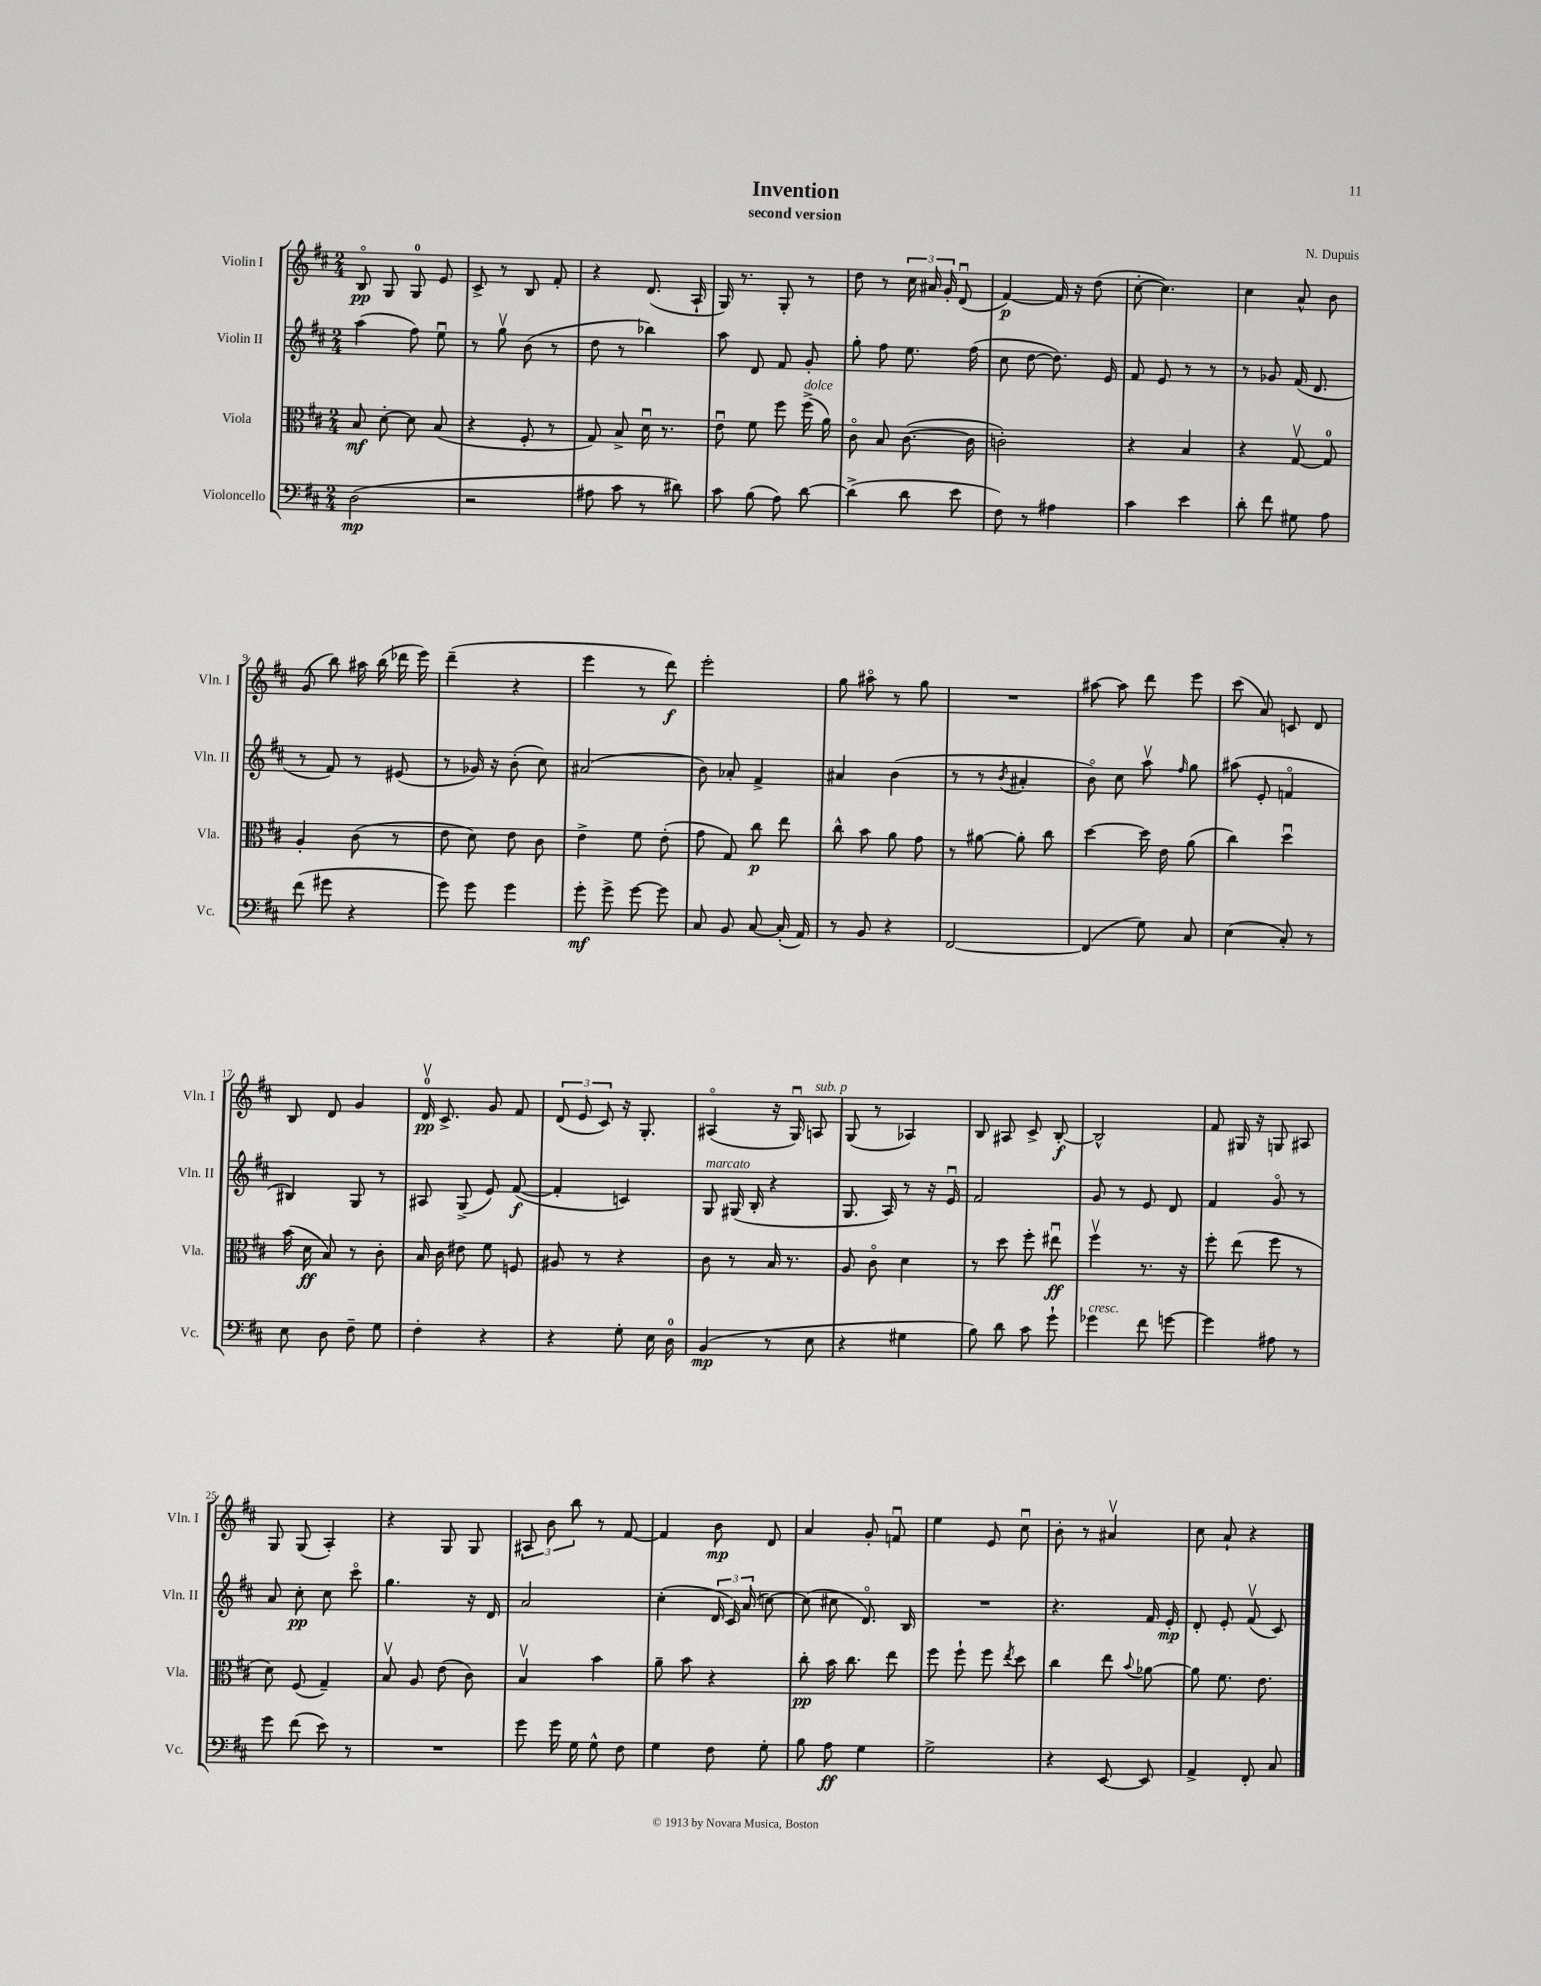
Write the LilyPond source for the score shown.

\header { title = "Invention" composer = "N. Dupuis" subtitle = "second version" }
<<
\new StaffGroup <<
\new Staff = "s0" \with { instrumentName = "Violin I" shortInstrumentName = "Vln. I" } {
    \clef treble \key d \major \numericTimeSignature \time 2/4
    \autoBeamOff b8\flageolet\pp g8 g8-0 e'8 |
    cis'8-> r8 b8 fis'8-. |
    r4 d'8.( a16-! |
    g16) r8. g8-. r8 |
    d''8 r8 \tuplet 3/2 { cis''16 ais'16 g'16-. } d'8\downbow( |
    fis'4~\p) fis'16 r16 d''8( |
    cis''8~-. cis''4.) |
    cis''4 a'8-^ b'8 |
    g'8( b''8) ais''16 b''16( des'''16 e'''16) |
    d'''4--( r4 |
    e'''4 r8 d'''8\f) |
    e'''2-. |
    g''8 ais''8\flageolet r8 g''8 |
    R2 |
    ais''8~ ais''8 d'''8 e'''8 |
    cis'''8( a'8) c'8 d'8 |
    b8 d'8 g'4 |
    d'16-0\upbow\pp cis'8.-> g'8 fis'8 |
    \tuplet 3/2 { d'8( e'8 cis'8) } r16 g8.-. |
    ais4\flageolet( r16 g16\downbow) a8^\markup { \italic "sub. p" } |
    g8( r8 aes4) |
    b8 ais8 cis'8-> b8~-.\f |
    b2-^ |
    fis'8 gis16 r16 g8 ais8 |
    g8 g8( a4-.) |
    r4 g8 g8 |
    \tuplet 3/2 { ais8 b'8 b''8 } r8 fis'8~ |
    fis'4 b'8\mp d'8 |
    a'4 g'8-. f'8\downbow |
    e''4 e'8 cis''8\downbow |
    b'8-. r8 ais'4\upbow |
    cis''8 a'8-! r4 \bar "|." |
}
\new Staff = "s1" \with { instrumentName = "Violin II" shortInstrumentName = "Vln. II" } {
    \clef treble \key d \major \numericTimeSignature \time 2/4
    \autoBeamOff a''4( fis''8) e''8\downbow |
    r8 g''8\upbow b'8( r8 |
    d''8 r8 bes''4) |
    a''8 d'8 fis'8 g'8-. |
    g''8-. fis''8 e''8. fis''16( |
    cis''8 d''8~ d''8.) e'16 |
    fis'8 e'8 r8 r8 |
    r8 ges'8 fis'16( d'8. |
    r8 fis'8) r8 eis'8( |
    r8 ges'16) r16 b'8-.( cis''8) |
    ais'2( |
    b'8) aes'8-. fis'4-> |
    ais'4 b'4( |
    r8 r8 \acciaccatura { b'8 } ais'4-. |
    b'8\flageolet) cis''8 a''8\upbow \grace { fis''16 } g''8 |
    ais''8( e'8-. f'4\flageolet |
    bis4) g8 r8 |
    ais8 g8->( e'8) fis'8~\f( |
    fis'4-. c'4) |
    g8^\markup { \italic "marcato" } gis16( b16-. r4 |
    g8. a16) r8 r16 e'16\downbow |
    fis'2 |
    g'8 r8 e'8 d'8 |
    fis'4 g'8\flageolet r8 |
    a'8 cis''8-.\pp cis''8 cis'''8\flageolet |
    g''4. r16 d'16 |
    a'2 |
    cis''4-.( \tuplet 3/2 { d'16 cis'16) a'16( } c''8~) |
    c''8( cis''8 d'8.\flageolet) b16 |
    R2 |
    r4. fis'16 e'16-.\mp |
    d'8-. e'8-. fis'8\upbow( cis'8) \bar "|." |
}
\new Staff = "s2" \with { instrumentName = "Viola" shortInstrumentName = "Vla." } {
    \clef alto \key d \major \numericTimeSignature \time 2/4
    \autoBeamOff b8\mf d'8~-. d'8 b8( |
    r4 fis8-. r8 |
    g8) b8-> d'16\downbow r8. |
    e'8\downbow fis'8 fis''8 fis''16->^\markup { \italic "dolce" }( a'16) |
    cis'8\flageolet b8 cis'8.~( cis'16 |
    c'2-.) |
    r4 b4 |
    r4 g8~\upbow g8-0 |
    a4-. cis'8( r8 |
    e'8 d'8) e'8 cis'8 |
    e'4-> fis'8 e'8-.( |
    g'8 g8) cis''8\p e''8 |
    cis''8-^ b'8 a'8 g'8 |
    r8 ais'8~ ais'8-. cis''8 |
    d''4~ d''16 e'16 a'8( |
    cis''4) d''4\downbow |
    b'16( d'16\ff b8) r8 cis'8-. |
    b16 cis'16 eis'8 fis'8 f8 |
    ais8 r8 r4 |
    cis'8 r8 b16 r8. |
    a8 cis'8\flageolet d'4 |
    r8 d''8 fis''8-. eis''8\downbow\ff |
    fis''4\upbow r8. r16 |
    fis''8-. e''8( fis''8 r8 |
    d'8) fis8( g4--) |
    b8\upbow a8 e'8( cis'8) |
    b4\upbow b'4 |
    a'8-- b'8 r4 |
    cis''8-.\pp b'16 cis''8. e''8 |
    fis''8 fis''8-! fis''8 \acciaccatura { e''8 } d''8 |
    cis''4 e''8 \appoggiatura { b'8 } aes'8~ |
    aes'8 fis'8. e'8. \bar "|." |
}
\new Staff = "s3" \with { instrumentName = "Violoncello" shortInstrumentName = "Vc." } {
    \clef bass \key d \major \numericTimeSignature \time 2/4
    \autoBeamOff d2\mp( |
    r2 |
    ais8 cis'8 r8 dis'8) |
    cis'8 b8( a8) d'8~ |
    d'4->( d'8 e'8 |
    fis8) r8 ais4 |
    cis'4 e'4 |
    d'8-. fis'8 gis8 a8 |
    fis'8( gis'8 r4 |
    g'8) g'8 g'4 |
    g'8-.\mf g'8-> g'8~ g'8 |
    cis8 b,8 cis8~ cis16-.( a,16) |
    r8 b,8 r4 |
    fis,2~ |
    fis,4( g8) cis8 |
    e4( cis8-.) r8 |
    e8 d8 fis8-- g8 |
    fis4-. r4 |
    r4 g8-. e16 d16-0 |
    b,4\mp( r8 e8 |
    r4 gis4 |
    b8) d'8 cis'8 g'8-! |
    ges'4^\markup { \italic "cresc." } fis'8 g'8~ |
    g'4 ais8 r8 |
    g'8 fis'8( e'8) r8 |
    R2 |
    g'8 g'16 g16 g8-^ fis8 |
    g4 fis8 g8-. |
    b8 a8\ff g4 |
    g2-> |
    r4 e,8~ e,8 |
    a,4-> fis,8-. cis8 \bar "|." |
}
>>
>>
